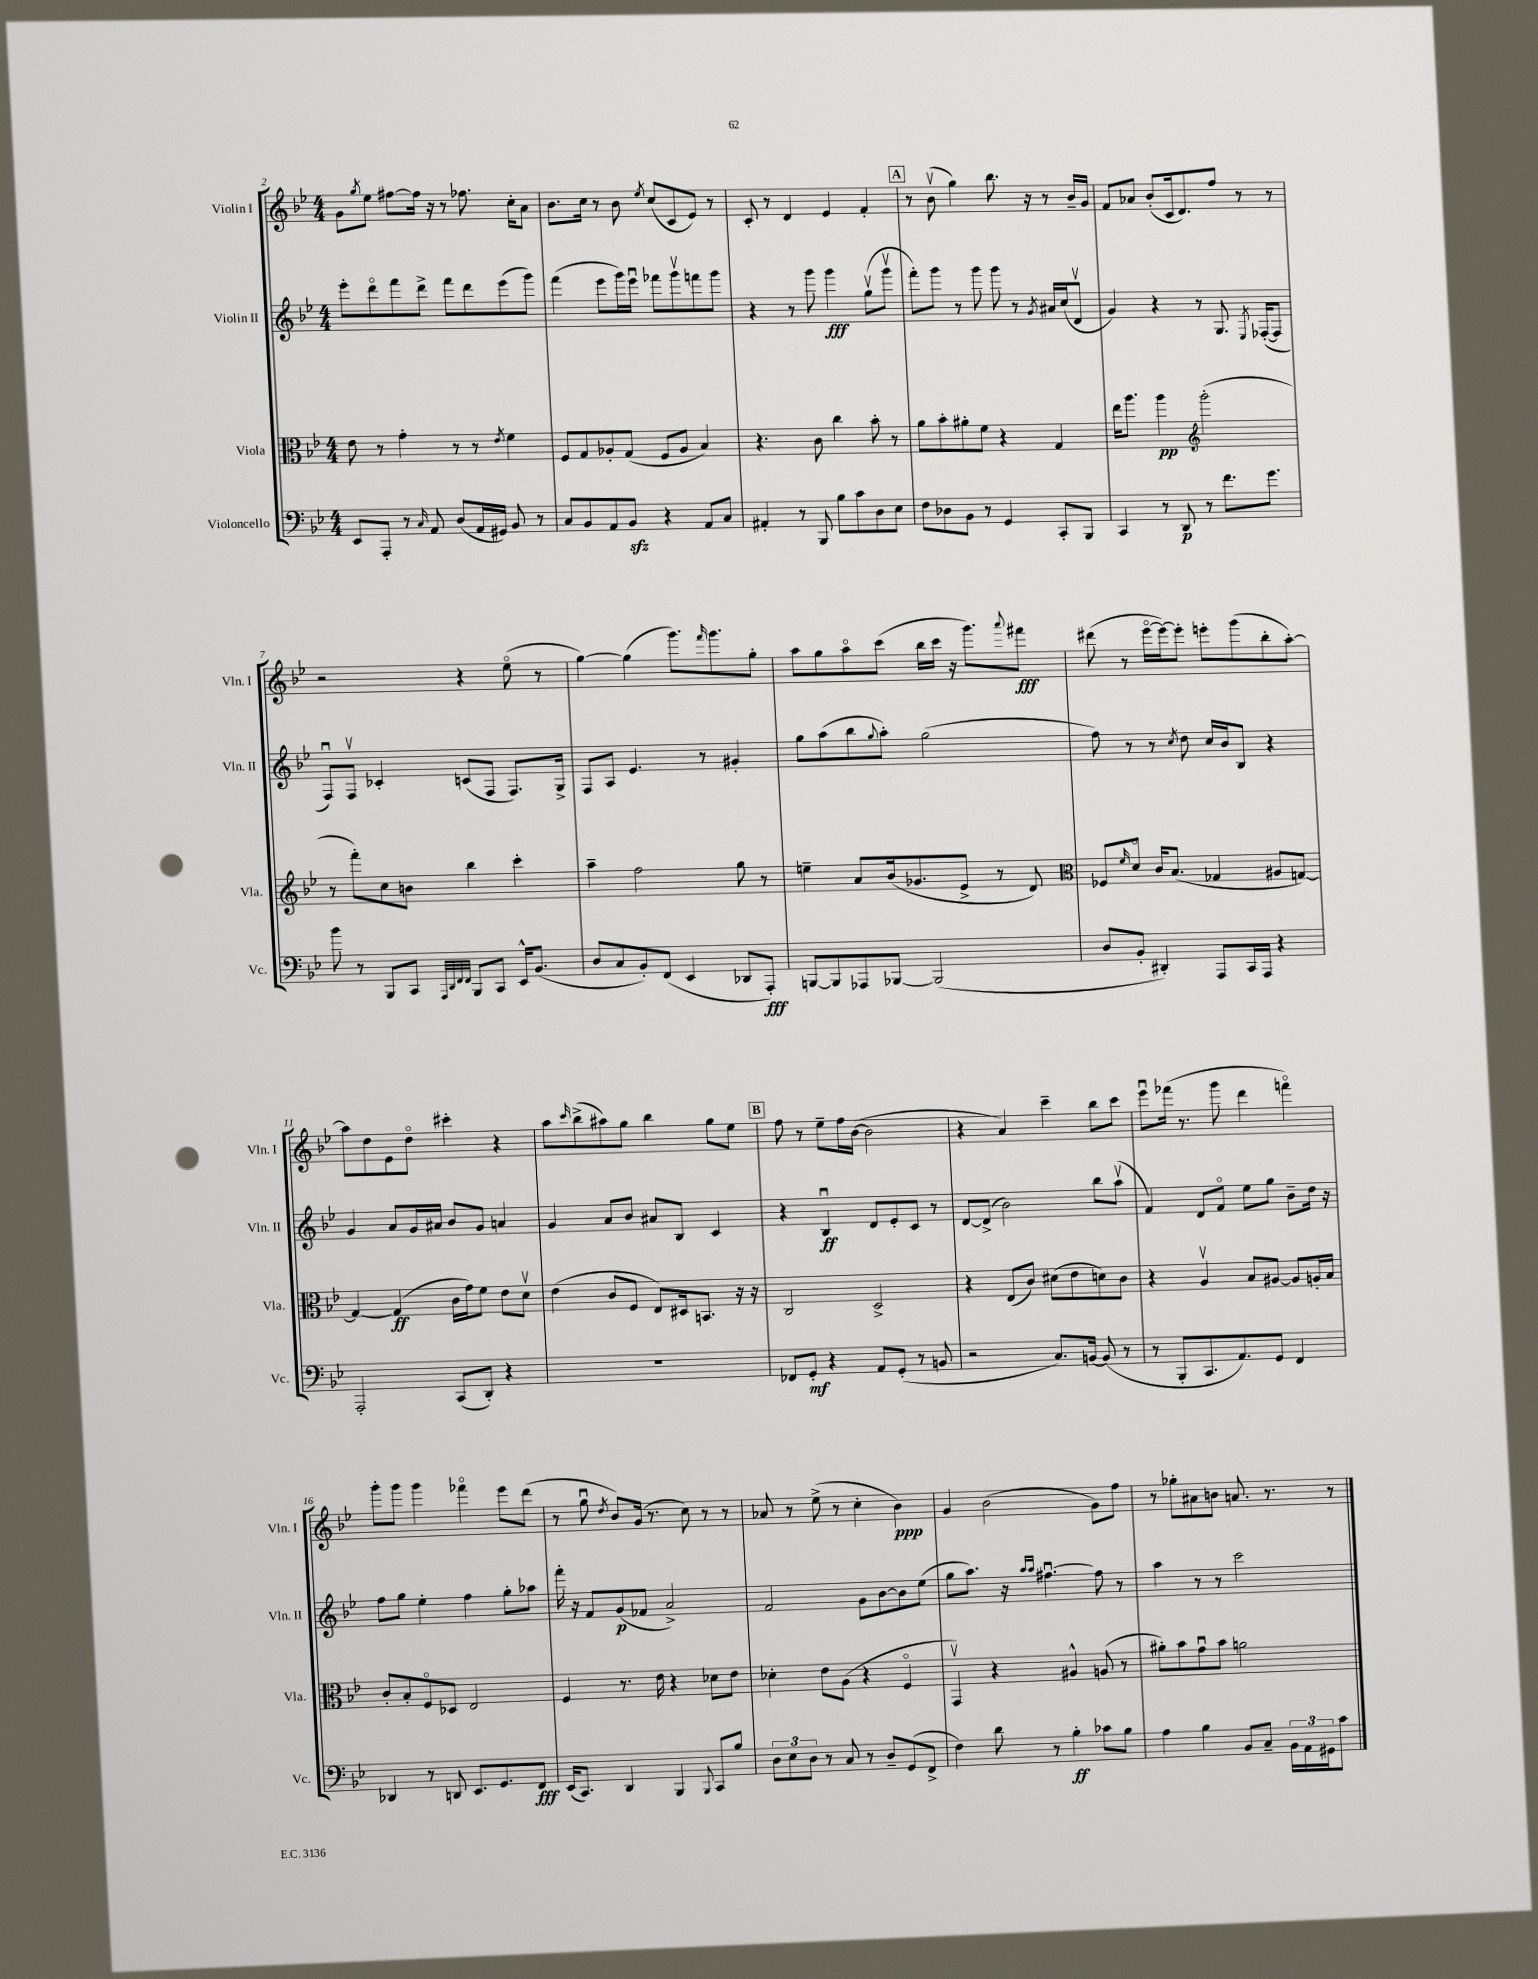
<<
\new StaffGroup <<
\new Staff = "s0" \with { instrumentName = "Violin I" shortInstrumentName = "Vln. I" } {
    \clef treble \key bes \major \numericTimeSignature \time 4/4
    g'8 \acciaccatura { g''8 } ees''8 fis''8~ fis''16 r16 r8 fes''8. c''16-. a'8 |
    bes'8. c''16 r8 bes'8 \acciaccatura { ees''8 } c''8( c'8 ees'8) r8 |
    c'8-. r8 d'4 ees'4 f'4-. |
    \mark \markup { \box "A" } r8 bes'8\upbow( g''4) bes''8. r16 r8 bes'16-- g'16 |
    f'8 aes'8 bes'8-.( c'16 d'8.) f''8 r8 r8 |
    r2 r4 ees''8\flageolet( r8 |
    g''4~) g''4( g'''8.) \grace { f'''16 } g'''8. g''8-. |
    a''8 g''8 a''8\flageolet c'''8( bes''16 c'''16 r16 g'''8.) \appoggiatura { a'''8 } fis'''8\fff |
    dis'''8( r8 ees'''16~\flageolet ees'''16~) ees'''8-. e'''8-. g'''8( bes''8-. a''8~-.) |
    a''8 d''8 ees'8 d''8\flageolet cis'''4-. r4 |
    a''8 \grace { c'''16 } bes''8->( ais''8) g''8 bes''4 g''8 ees''8 |
    \mark \markup { \box "B" } f''8 r8 ees''8-- f''16 bes'16~( bes'2 |
    r4 a'4) c'''4-- bes''8 c'''8 |
    ees'''8\downbow fes'''16( r8. g'''8 d'''4 f'''4\flageolet) |
    g'''8-. g'''8 g'''4 fes'''4\flageolet ees'''8 d'''8( |
    r8 g''8\downbow \acciaccatura { d''8 } bes'8) g'16( r8. c''8) r8 r8 |
    aes'8 r8 ees''8->( r8 c''4-. bes'4\ppp) |
    g'4 bes'2( g'8) f''8 |
    r8 ges''8-. ais'8 b'8 a'8. r8. r8 \bar "|." |
}
\new Staff = "s1" \with { instrumentName = "Violin II" shortInstrumentName = "Vln. II" } {
    \clef treble \key bes \major \numericTimeSignature \time 4/4
    ees'''8-. d'''8\flageolet f'''8 d'''8-> f'''8 d'''8 ees'''8( g'''8) |
    f'''4( ees'''8 g'''16) ees'''16\downbow fes'''8 g'''8\upbow f'''8 g'''8 |
    r4 r8 g'''8 g'''4\fff g''8\upbow( g'''8\upbow |
    \mark \markup { \box "A" } f'''8-.) g'''8 r8 g'''8 g'''8 r8 \acciaccatura { g'8 } ais'16 c''16( d'8\upbow |
    g'4) r4 r8 g8. \acciaccatura { ees8 } fes16~-.( fes8 |
    f8\downbow) f8\upbow ces'4-. c'8( f8 f8.) g16-> |
    f8 a8 ees'4. r8 gis'4-. |
    g''8 a''8( bes''8 \appoggiatura { g''8 } a''8-.) g''2( |
    f''8) r8 r8 \acciaccatura { c''8 } d''8 c''16 bes'16 bes8 r4 |
    g'4 a'8 g'16 ais'16 bes'8 g'8 a'4 |
    g'4 a'8 bes'8 ais'8 bes8 c'4 |
    \mark \markup { \box "B" } r4 bes4\downbow\ff d'8 ees'8-. c'8 r8 |
    d'8~ d'8->( bes'2) bes''8 a''8\upbow( |
    f'4) d'8 f'8\flageolet ees''8 g''8 bes'8-- d''16 r16 |
    f''8 g''8 ees''4-. f''4 g''8-. aes''8 |
    f'''16-. r16 f'8 g'8\p( fes'8 a'2->) |
    f'2 g'8 bes'8~ bes'8 ees''8( |
    g''8 a''8.) r16 \grace { a''16 a''16 } fis''4.~\downbow fis''8 r8 |
    a''4 r8 r8 c'''2 \bar "|." |
}
\new Staff = "s2" \with { instrumentName = "Viola" shortInstrumentName = "Vla." } {
    \clef alto \key bes \major \numericTimeSignature \time 4/4
    ees'8 r8 g'4-. r8 r8 \acciaccatura { ees'8 } f'4 |
    f8 g8 aes8-. g8( f8 aes8 bes4) |
    r4. c'8 c''4 bes'8-. r8 |
    \mark \markup { \box "A" } a'8 bes'8-. ais'8-. f'8 r4 g4 |
    ees''16 a''8. a''4\pp \clef treble g'''2-.( |
    r8 f'''8-.) c''8 b'8 bes''4 c'''4-. |
    a''4-- f''2 g''8 r8 |
    e''4-- a'8 bes'16( ges'8. ees'8-> r8 d'8) |
    \clef alto fes8 \grace { f'16 } d'8\flageolet c'16 bes8.( ges4 ais8 g8~) |
    g4~ g4\ff( c'16 g'16) f'8 ees'8 d'8\upbow |
    ees'4( c'8 f8 ees8) dis16 b,8. r16 r16 |
    \mark \markup { \box "B" } c2 d2-> |
    r4 ees8( c'8) dis'8( ees'8 d'8) c'8 |
    r4 a4\upbow bes8 ais8~ ais8 a16-. bes16 |
    c'8-. bes8-. f8\flageolet des8 ees2 |
    f4 r8. ees'16 r4 des'8 ees'8 |
    des'4-. ees'8 a8( r4 f4\flageolet |
    g,4\upbow) r4 ais4-^ a8( r8 |
    ais'8-.) bes'8 g'8\downbow bes'8 a'2 \bar "|." |
}
\new Staff = "s3" \with { instrumentName = "Violoncello" shortInstrumentName = "Vc." } {
    \clef bass \key bes \major \numericTimeSignature \time 4/4
    ees,8 a,,8-. r8 \grace { c16 } a,8 d8( a,16 gis,16) bes,8 r8 |
    c8 bes,8 a,8 bes,8\sfz r4 a,8 c8 |
    ais,4-. r8 bes,,8 bes8 c'8 d8 ees8 |
    \mark \markup { \box "A" } f8 des8 bes,8 r8 g,4 c,8-. bes,,8 |
    c,4 r8 d,8\p r8 f'8. g'8. |
    bes'8 r8 bes,,8 c,8 \grace { a,,32 d,32 f,32 f,32 } bes,,8 c,8 ees,16-^ bes,8.( |
    d8 c8 bes,8-.) f,8( ees,4 des,8 a,,8-.\fff) |
    b,,8~ b,,8 aes,,8 bes,,8~ bes,,2( |
    d8 bes,8-. dis,4-.) a,,8 c,16 a,,16 r4 |
    a,,2-. c,8( d,8-.) r4 |
    R1 |
    \mark \markup { \box "B" } fes,8 g,8-.\mf r4 a,8 g,8-.( r8 b,8 |
    r2 c8.) b,16~ b,8( r8 |
    r8 bes,,8-. c,8. a,8.) g,8 f,4 |
    des,4 r8 d,8 ees,8. g,8. f,8\fff |
    ees,16( c,8.) d,4 bes,,4 \appoggiatura { bes,,8 } c,8 bes8 |
    \tuplet 3/2 { d8 ees8 d8 } r8 c8 r8 d8-- g,8( f,8-> |
    f4) d'8 r8 bes4-.\ff ces'8 bes8 |
    a4 bes4 bes,8 c8-- \tuplet 3/2 { bes,16 a,16 gis,16 } c'8 \bar "|." |
}
>>
>>
\layout { \context { \Score currentBarNumber = #2 } }
